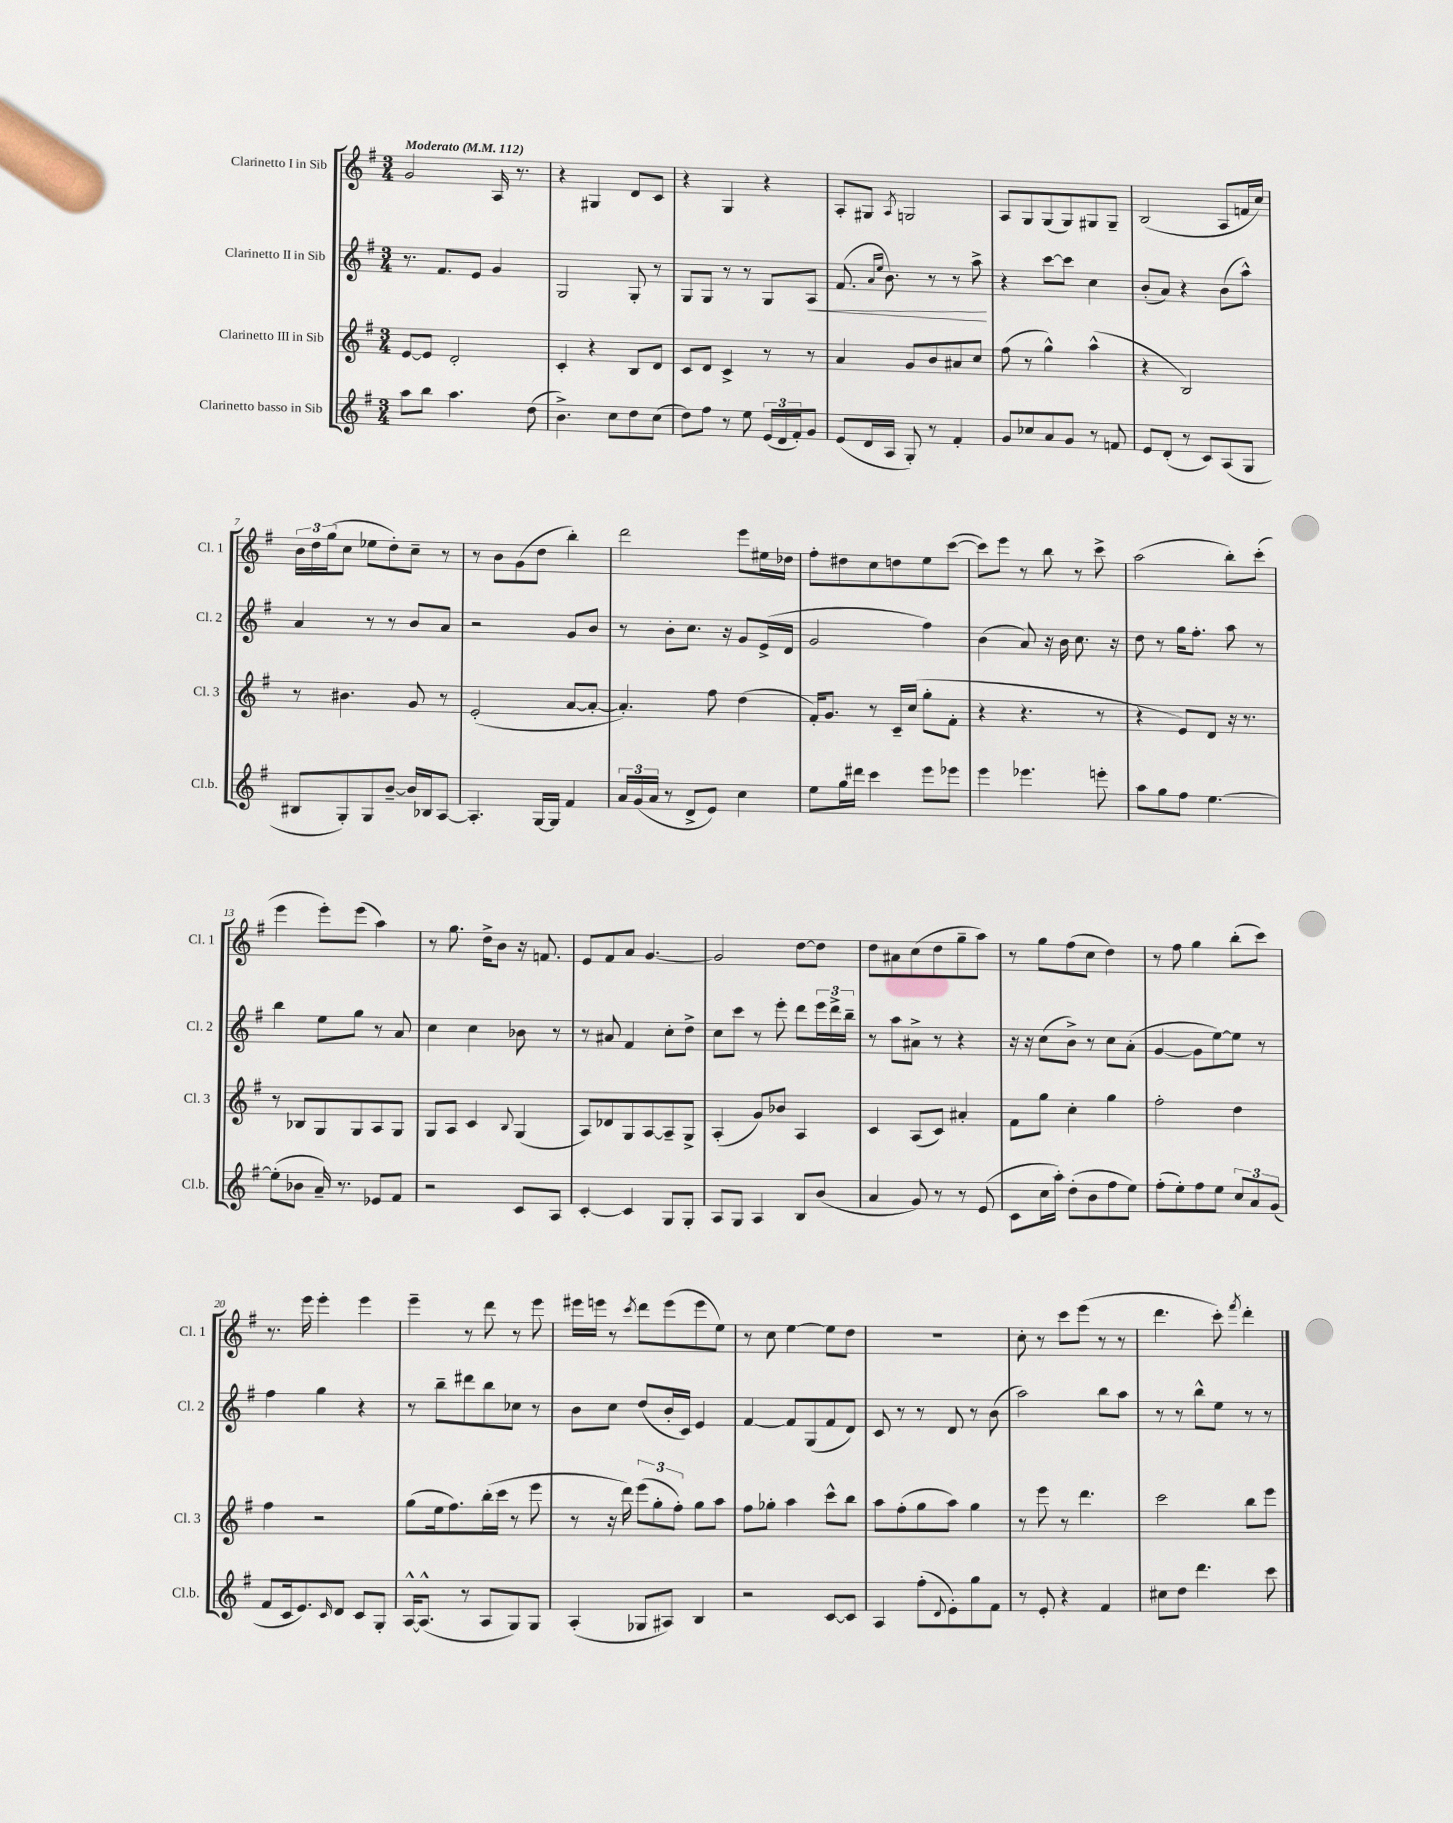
<<
\new StaffGroup <<
\new Staff = "s0" \with { instrumentName = "Clarinetto I in Sib" shortInstrumentName = "Cl. 1" } {
    \clef treble \key g \major \numericTimeSignature \time 3/4 \tempo "Moderato" 4 = 112
    g'2 a16 r8. |
    r4 gis4 d'8 c'8 |
    r4 g4 r4 |
    a8-. gis8 \acciaccatura { a8 } g2 |
    a8 g8 g8( g8) gis8 gis8-- |
    b2( a8 f'16 c''16) |
    \tuplet 3/2 { b'16 d''16 g''16( } c''8 ees''8 d''8-.) c''8-- r8 |
    r8 b'8 g'8( d''8 b''4-.) |
    d'''2 e'''8 eis''16 des''16 |
    fis''8-. dis''8 c''8 d''8 e''8 c'''8~( |
    c'''8) e'''8 r8 b''8 r8 c'''8-> |
    a''2( b''8-.) c'''8-.( |
    e'''4 e'''8-.) e'''8( a''4) |
    r8 g''8. d''16-> b'8 r16 f'8. |
    e'8 fis'8 a'8 g'4.~ |
    g'2 d''8~ d''8 |
    d''8 ais'8 c''8( d''8 g''8-- a''8) |
    r8 g''8 fis''8( c''8 d''4) |
    r8 fis''8 g''4 b''8-.( c'''8) |
    r8. e'''16 e'''4-. e'''4 |
    e'''4-- r8 d'''8 r8 e'''8 |
    eis'''16 e'''16 r8 \acciaccatura { c'''8 } d'''8 e'''8( e'''8 e''8) |
    r8 c''8 e''4~ e''8 d''8 |
    r2. |
    c''8-. r8 c'''8 e'''8( r8 r8 |
    d'''4. c'''8-.) \acciaccatura { fis'''8 } d'''4-. \bar "|." |
}
\new Staff = "s1" \with { instrumentName = "Clarinetto II in Sib" shortInstrumentName = "Cl. 2" } {
    \clef treble \key g \major \numericTimeSignature \time 3/4
    r8. fis'8. e'8 g'4 |
    g2 g8-. r8 |
    g8 g8 r8 r8 g8 a8\< |
    fis'8.( \grace { a'16 e''16 } b'8.) r8 r8 a''8->\! |
    r4 c'''8~ c'''8 c''4 |
    b'8-.( a'8) r4 b'8( a''8-^) |
    a'4 r8 r8 b'8 a'8 |
    r2 g'8 b'8 |
    r8 b'8-. c''8. r16 g'8 e'16->( d'16 |
    g'2 fis''4) |
    b'4( a'8) r16 b'16 c''8. r16 |
    d''8 r8 g''16 fis''8.-. a''8 r8 |
    b''4 e''8 g''8 r8 a'8 |
    c''4 c''4 bes'8 r8 |
    r8 ais'8 fis'4 c''8-. d''8-> |
    c''8 c'''8 r8 e'''8-. d'''8 \tuplet 3/2 { e'''16 d'''16-> b''16-- } |
    r8 a''8 ais'8-> r8 r4 |
    r16 r16 c''8( b'8->) r8 c''8 a'8-.( |
    g'4~ g'8 e''8~) e''8 r8 |
    fis''4 g''4 r4 |
    r8 b''8-- dis'''8 b''8 ces''8 r8 |
    b'8 c''8 d''8( b'16-. c'16) e'4 |
    fis'4~ fis'8 g8( fis'8 d'8) |
    c'8 r8 r8 d'8 r8 b'8( |
    a''2) b''8 a''8 |
    r8 r8 b''8-^ e''8 r8 r8 \bar "|." |
}
\new Staff = "s2" \with { instrumentName = "Clarinetto III in Sib" shortInstrumentName = "Cl. 3" } {
    \clef treble \key g \major \numericTimeSignature \time 3/4
    e'8~ e'8 d'2-. |
    c'4-. r4 b8 d'8 |
    c'8 d'8 c'4-> r8 r8 |
    a'4 g'8 b'8 ais'8 c''8 |
    fis''8( r8 g''4-^) a''4-^( |
    r4 b2) |
    r8 bis'4. g'8 r8 |
    e'2-.( a'8~ a'8~-. |
    a'4.-.) fis''8 d''4( |
    fis'16-.) g'8. r8 c'16-- c''16( g''8-. fis'8-. |
    r4 r4. r8 |
    r4 e'8) d'8 r16 r8. |
    r8 bes8 g8 g8 a8 g8 |
    g8 a8 c'4 \appoggiatura { b8 } g4( |
    a8) des'8 g8 a8~ a8-- g8-> |
    a4-.( g'8) bes'8 a4 |
    c'4 a8( c'8) ais'4-. |
    fis'8 g''8 c''4-. g''4 |
    fis''2-. d''4 |
    fis''4 r2 |
    g''8( e''16 fis''8.) b''16-.( c'''16 r8 e'''8 |
    r8 r16 d'''16) \tuplet 3/2 { e'''8( g''8-. fis''8-.) } g''8 a''8 |
    fis''8 ges''8-. a''4 c'''8-^ b''8 |
    a''8 fis''8-.( g''8 a''8) g''4 |
    r8 e'''8 r8 d'''4. |
    c'''2 b''8 e'''8 \bar "|." |
}
\new Staff = "s3" \with { instrumentName = "Clarinetto basso in Sib" shortInstrumentName = "Cl.b." } {
    \clef treble \key g \major \numericTimeSignature \time 3/4
    a''8 b''8 a''4. d''8( |
    b'4.->) c''8 d''8 c''8( |
    d''8) fis''8 r8 e''8 \tuplet 3/2 { e'16( d'16 fis'16-.) } g'8 |
    e'8( d'16 a16 g8-.) r8 fis'4-. |
    g'8 ces''8 a'8 g'8 r8 f'8 |
    e'8 d'8-.( r8 c'8) a8( g8 |
    bis8 g8-.) g8 b'8~-- b'16 bes16 a8~ |
    a4.-. g16~ g16 fis'4 |
    \tuplet 3/2 { a'16 g'16( a'16 } r8 d'8-> e'8) c''4 |
    e''8 g''16 dis'''16 c'''4 e'''8 ees'''8 |
    e'''4 ees'''4. e'''8-. |
    a''8 g''8 fis''8 e''4.~ |
    e''8-.( bes'8 a'16--) r8. ees'8 fis'8 |
    r2 c'8 a8 |
    c'4~-. c'4 g8 g8-. |
    a8 g8 a4 b8 b'8( |
    a'4 g'8) r8 r8 e'8( |
    c'8 c''16 a''16-.) d''8-.( b'8 fis''8 e''8) |
    fis''8-.( e''8-.) fis''8 e''8 \tuplet 3/2 { c''8 a'8 g'8( } |
    fis'8 c'16 e'8.) \grace { c'16 } d'8 c'8 g8-. |
    a16~-^ a8.-^( r8 a8 g8) g8 |
    a4-.( ges8 ais8) b4 |
    r2 c'8~ c'8 |
    a4 fis''8-.( \appoggiatura { d'8 } e'8-.) g''8 fis'8 |
    r8 e'8-. r4 fis'4 |
    cis''8 d''8 d'''4. c'''8 \bar "|." |
}
>>
>>
